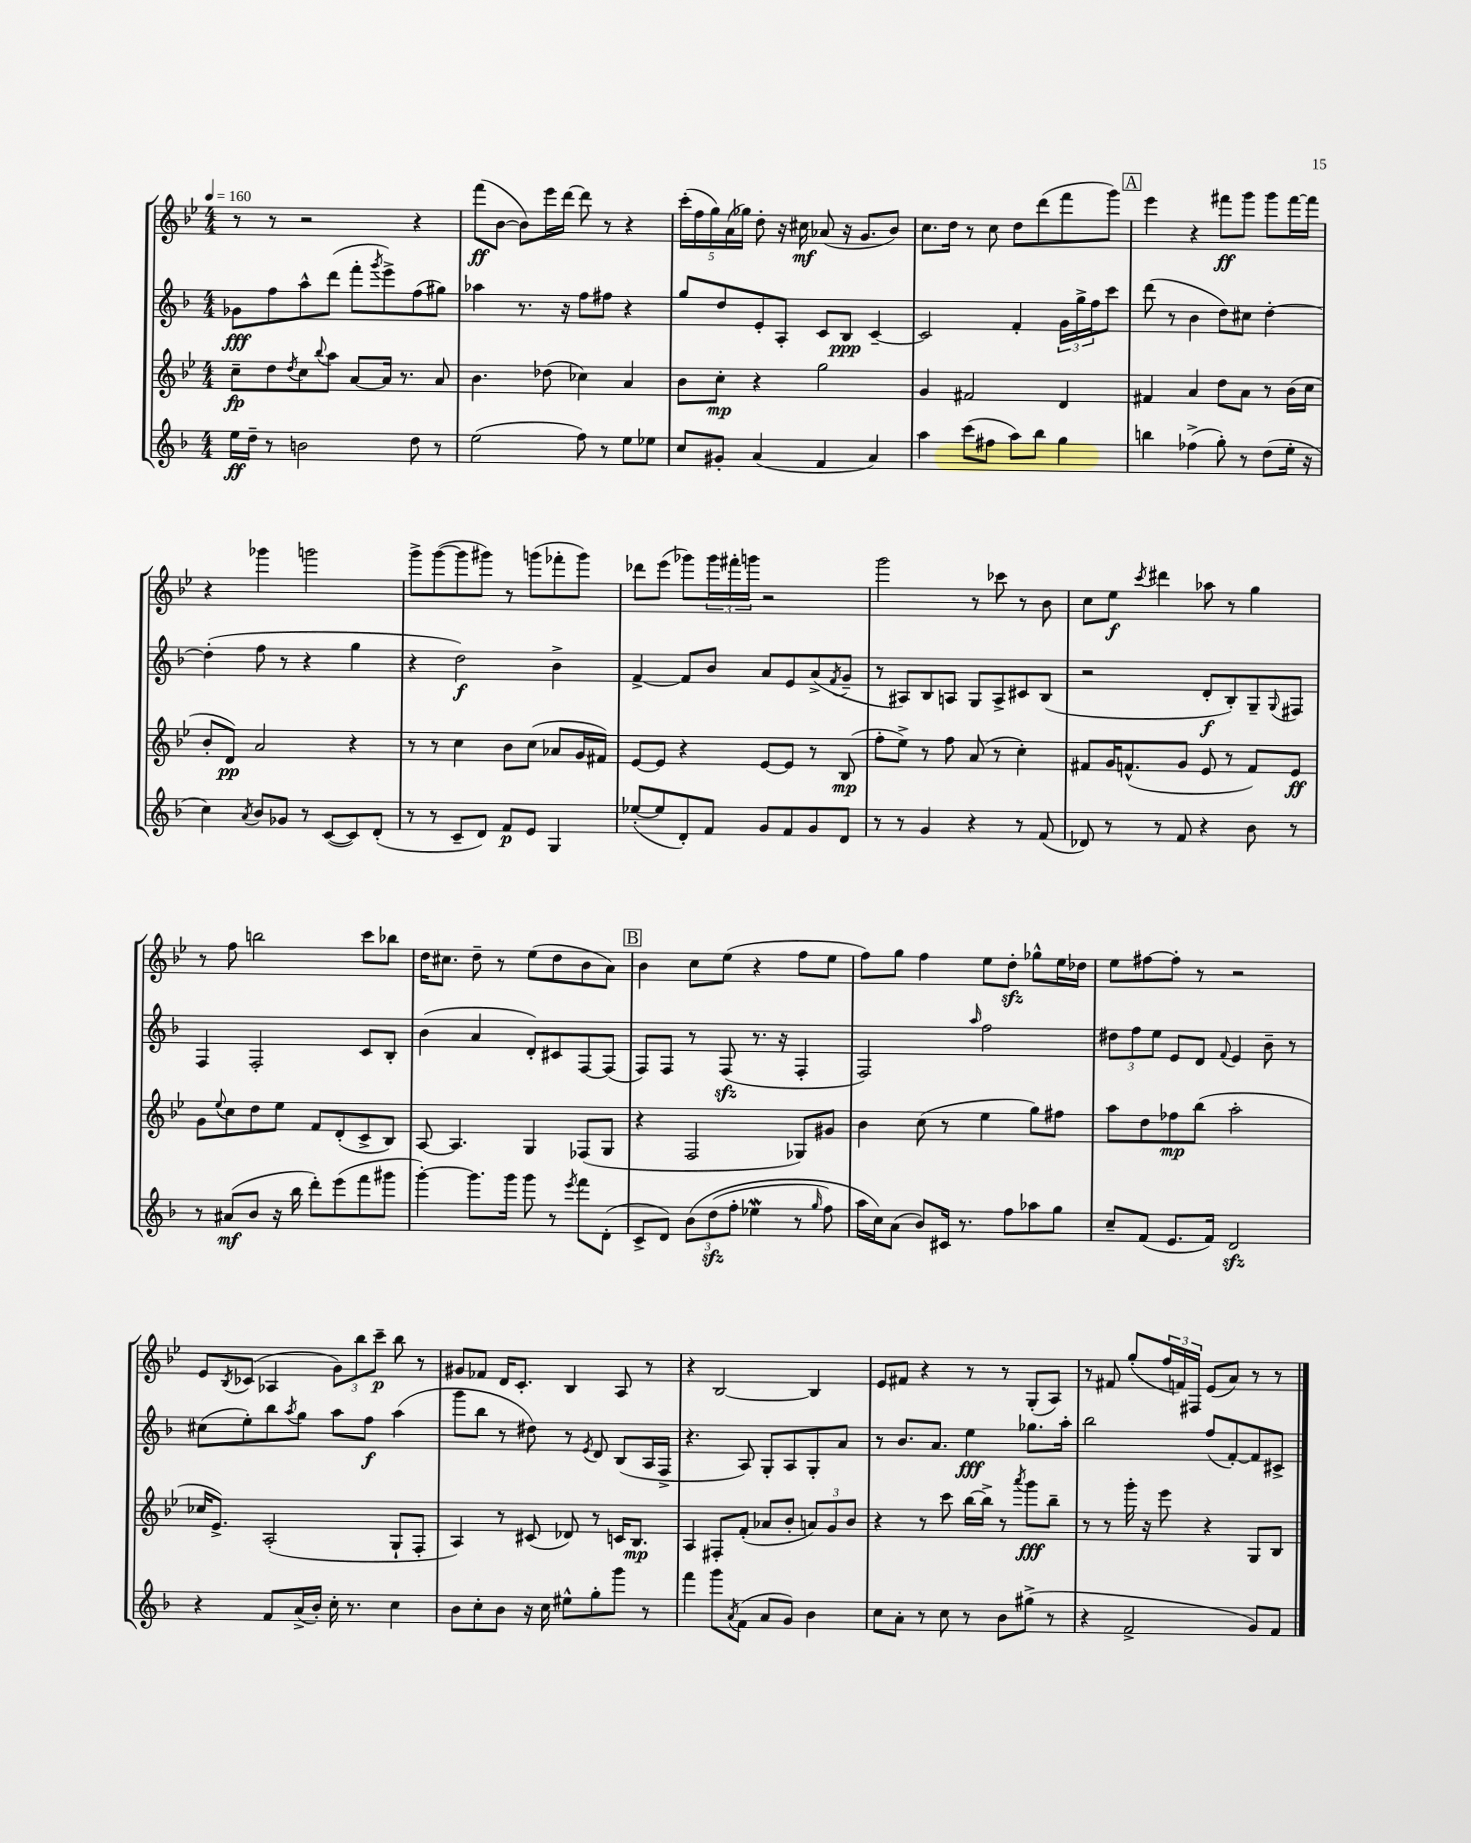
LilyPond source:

<<
\new StaffGroup <<
\new Staff = "s0" {
    \clef treble \key bes \major \numericTimeSignature \time 4/4 \tempo 4 = 160
    r8 r8 r2 r4 |
    f'''8\ff( bes'8~ bes'8) ees'''16 d'''16~ d'''8 r8 r4 |
    \tuplet 5/4 { c'''16-.( f''16 g''16) a'16( ges''16) } d''8-. r16 cis''16\mf aes'8( r16 g'8. bes'8) |
    c''8. d''16 r8 c''8 d''8 d'''8( f'''8 g'''8) |
    \mark \markup { \box "A" } ees'''4 r4 fis'''8\ff g'''8 g'''8 fis'''16~ fis'''16 |
    r4 ges'''4 g'''2 |
    g'''8-> g'''8~( g'''8 gis'''8) r8 g'''8( fes'''8-. g'''8) |
    des'''8 ees'''8( ges'''8) \tuplet 3/2 { ges'''16 fis'''16-. g'''16 } r2 |
    g'''2 r8 ces'''8 r8 bes'8 |
    c''8 ees''8\f \acciaccatura { c'''8 } dis'''4 aes''8 r8 g''4 |
    r8 f''8 b''2 c'''8 bes''8 |
    d''16 cis''8. d''8-- r8 ees''8( d''8 bes'8 a'8) |
    \mark \markup { \box "B" } bes'4 c''8 ees''8( r4 f''8 ees''8 |
    f''8) g''8 f''4 ees''8 d''8-.\sfz ges''8-^ ees''16 des''16 |
    ees''8 fis''8~ fis''8-. r8 r2 |
    ees'8 \acciaccatura { bes8 } ces'8( aes4 \tuplet 3/2 { g'8) bes''8 c'''8--\p } bes''8 r8 |
    gis'8 fes'8 d'16 c'8.-. bes4 a8 r8 |
    r4 bes2~ bes4 |
    ees'8 fis'8 r4 r8 r8 g8-.( a8) |
    r8 fis'8 g''8-.( \tuplet 3/2 { f''16 f'16) fis16 } ees'8( a'8) r8 r8 \bar "|." |
}
\new Staff = "s1" {
    \clef treble \key f \major \numericTimeSignature \time 4/4
    ges'8\fff f''8 a''8-^ d'''8( f'''8-. \acciaccatura { g'''8 } e'''8->) f''8( gis''8) |
    aes''4 r8. r16 f''8 fis''8 r4 |
    g''8 d''8 e'8-. a8-. c'8 bes8\ppp c'4~-- |
    c'2 f'4-. \tuplet 3/2 { g'16 g''16-> f''16 } c'''8 |
    \mark \markup { \box "A" } d'''8( r8 bes'4 d''8) cis''8 d''4~-. |
    d''4-.( f''8 r8 r4 g''4 |
    r4 d''2\f) bes'4-> |
    f'4~-> f'8 bes'8 a'8 e'8 a'8->( \acciaccatura { f'8 } g'8-- |
    r8 ais8) bes8 a8 g8 a8-> cis'8 bes8( |
    r2 d'8-.\f bes8-.) g8-- \appoggiatura { g8 } fis8 |
    f4 f2-. c'8 bes8-. |
    bes'4( a'4 d'8-.) cis'8 f8~ f8( |
    \mark \markup { \box "B" } f8) f8 r8 f8\sfz( r8. r16 f4-. |
    f2) \grace { a''16 } f''2 |
    \tuplet 3/2 { dis''8 f''8 e''8 } e'8 d'8 \appoggiatura { f'8 } e'4 bes'8-- r8 |
    cis''8( e''8-.) bes''8 \acciaccatura { a''8 } g''8 a''8 f''8\f a''4( |
    g'''8 bes''8 r8 dis''8) r8 \acciaccatura { e'8 } d'8 bes8( a16 f16-> |
    r4. a8) g8-. a8 g8-. a'8 |
    r8 bes'8. a'8. e''4\fff ges''8. a''16-. |
    bes''2 f''8( f'8~-.) f'8 cis'8-> \bar "|." |
}
\new Staff = "s2" {
    \clef treble \key bes \major \numericTimeSignature \time 4/4
    c''8--\fp d''8 \acciaccatura { d''8 } c''8 \appoggiatura { bes''8 } a''8 a'8~ a'16 r8. a'8 |
    bes'4. des''8( ces''4) a'4 |
    bes'8 c''8-.\mp r4 g''2 |
    g'4 fis'2 d'4 |
    \mark \markup { \box "A" } fis'4 a'4 d''8 a'8 r8 bes'16( c''16 |
    bes'8-. d'8\pp) a'2 r4 |
    r8 r8 c''4 bes'8 c''8( aes'8 g'16 fis'16) |
    ees'8~ ees'8 r4 ees'8~ ees'8 r8 bes8\mp( |
    f''8-. ees''8->) r8 f''8 a'8( r8 c''4-.) |
    fis'8 g'16 f'8.-^( g'8 ees'8 r8 f'8) ees'8\ff |
    g'8 \appoggiatura { ees''8 } c''8 d''8 ees''8 f'8 d'8-.( c'8-> bes8) |
    a8~ a4. g4 fes8( g8 |
    \mark \markup { \box "B" } r4 f2 ges8) gis'8 |
    bes'4 c''8( r8 ees''4 g''8) fis''8 |
    a''8 d''8 fes''8\mp bes''8( a''2-. |
    ces''16 ees'8.->) a2-.( g8-! f8-. |
    a4) r8 cis'8( des'8) r8 c'16 bes8.\mp |
    a4 fis8-. f'8-.( aes'8 bes'8-. \tuplet 3/2 { a'8) g'8 bes'8 } |
    r4 r8 c'''8 bes''16~ bes''16-> r8 \acciaccatura { a'''8 } g'''8\fff bes''8-- |
    r8 r8 g'''16-. r16 ees'''8 r4 g8 bes8 \bar "|." |
}
\new Staff = "s3" {
    \clef treble \key f \major \numericTimeSignature \time 4/4
    e''16\ff d''16-- r8 b'2 d''8 r8 |
    e''2( f''8) r8 e''8 ees''8 |
    c''8 gis'8-. a'4( f'4 a'4) |
    a''4 c'''8( fis''8 a''8) bes''8 g''4 |
    \mark \markup { \box "A" } b''4 fes''4->( g''8-.) r8 d''8( e''16-. r16 |
    c''4) \acciaccatura { a'8 } bes'8 ges'8 r8 c'8~( c'8) d'8-.( |
    r8 r8 c'8-- d'8) f'8\p e'8 g4 |
    ees''8~-.( ees''8 d'8-.) f'8 g'8 f'8 g'8 d'8 |
    r8 r8 g'4 r4 r8 f'8( |
    des'8) r8 r8 f'8 r4 bes'8 r8 |
    r8 ais'8\mf( bes'8 r16 bes''16 d'''8-.) e'''8( f'''8 gis'''8 |
    g'''4~-.) g'''8. g'''16 g'''8 r8 \acciaccatura { e'''8 } f'''8 d'8-.( |
    \mark \markup { \box "B" } c'8-> d'8) \tuplet 3/2 { bes'8\( d''8\sfz( f''8-. } ees''4\mordent r8 \grace { g''16 } f''8) |
    a''16 c''16\) a'8( bes'8) cis'16 r8. f''8 aes''8 g''8 |
    c''8-- f'8( e'8. f'16) d'2\sfz |
    r4 f'8 a'16->( bes'16-.) c''16-. r8. c''4 |
    bes'8 c''8-. bes'8 r16 c''16 eis''8-^ g''8-. g'''8 r8 |
    f'''4 g'''8 \acciaccatura { a'8 } f'8( a'8 g'8) bes'4 |
    c''8 a'8-. r8 c''8 r8 bes'8 gis''8->( r8 |
    r4 f'2-> g'8) f'8 \bar "|." |
}
>>
>>
\layout { \context { \Score \remove "Bar_number_engraver" } }
